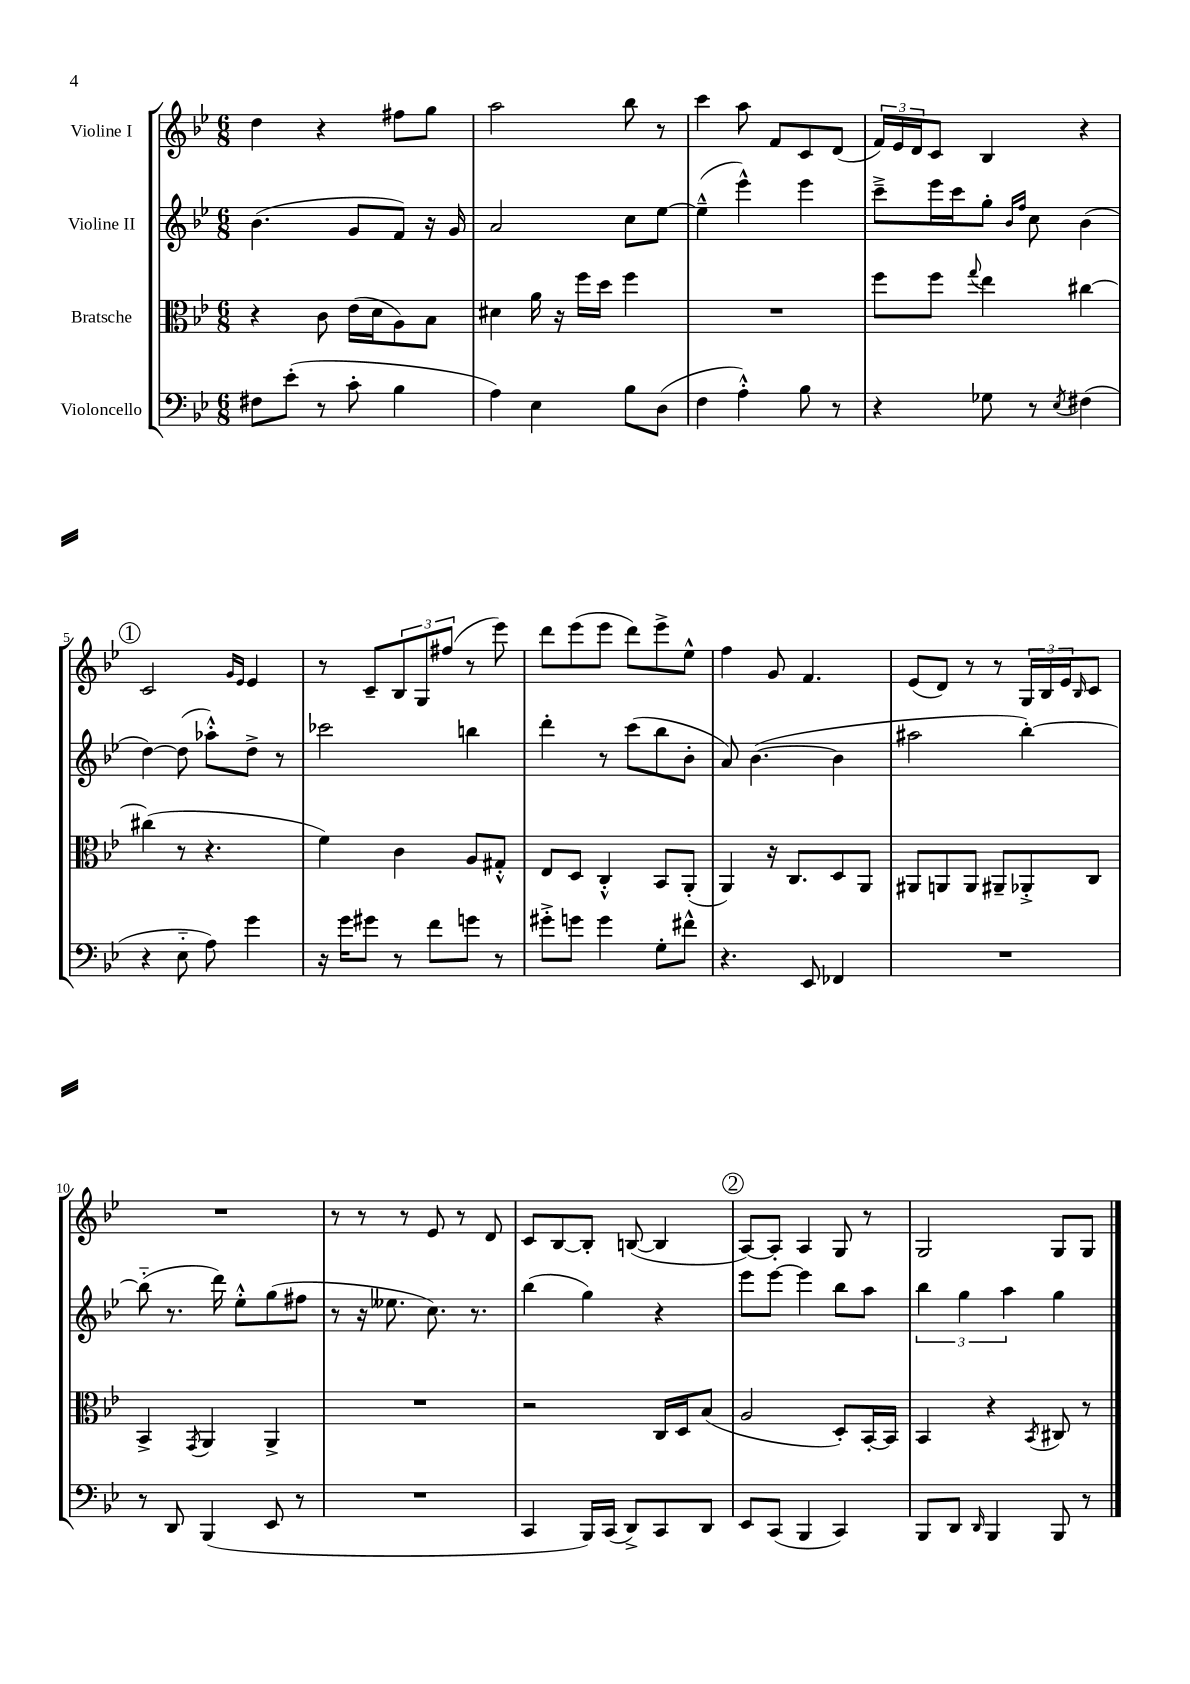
<<
\new StaffGroup <<
\new Staff = "s0" \with { instrumentName = "Violine I" } {
    \clef treble \key bes \major \numericTimeSignature \time 6/8
    d''4 r4 fis''8 g''8 |
    a''2 bes''8 r8 |
    c'''4 a''8 f'8 c'8 d'8( |
    \tuplet 3/2 { f'16) ees'16 d'16 } c'8 bes4 r4 |
    \mark \markup { \circle "1" } c'2 \grace { g'16 ees'16 } ees'4 |
    r8 c'8-- \tuplet 3/2 { bes8 g8 fis''8( } r8 ees'''8) |
    d'''8 ees'''8( ees'''8 d'''8) ees'''8-> ees''8-^ |
    f''4 g'8 f'4. |
    ees'8( d'8) r8 r8 \tuplet 3/2 { g16 bes16 ees'16 } \grace { bes16 } c'8 |
    R2. |
    r8 r8 r8 ees'8 r8 d'8 |
    c'8 bes8~ bes8-. b8~( b4 |
    \mark \markup { \circle "2" } a8~) a8-. a4 g8 r8 |
    g2 g8 g8 \bar "|." |
}
\new Staff = "s1" \with { instrumentName = "Violine II" } {
    \clef treble \key bes \major \numericTimeSignature \time 6/8
    bes'4.( g'8 f'8) r16 g'16 |
    a'2 c''8 ees''8~ |
    ees''4---^( ees'''4-^) ees'''4 |
    c'''8---> ees'''16 c'''16 g''8-. \grace { bes'16 f''16 } c''8 bes'4( |
    \mark \markup { \circle "1" } d''4~) d''8( aes''8-.-^) d''8-> r8 |
    ces'''2 b''4 |
    d'''4-. r8 c'''8( bes''8 bes'8-. |
    a'8) bes'4.~( bes'4 |
    ais''2 bes''4~-.) |
    bes''8-_( r8. d'''16) ees''8-.-^ g''8( fis''8 |
    r8 r16 eeses''8. c''8.) r8. |
    bes''4( g''4) r4 |
    \mark \markup { \circle "2" } ees'''8 ees'''8~ ees'''4 bes''8 a''8 |
    \tuplet 3/2 { bes''4 g''4 a''4 } g''4 \bar "|." |
}
\new Staff = "s2" \with { instrumentName = "Bratsche" } {
    \clef alto \key bes \major \numericTimeSignature \time 6/8
    r4 c'8 ees'16( d'16 a8) bes8 |
    dis'4 a'16 r16 f''16 d''16 f''4 |
    R2. |
    f''8 f''8 \appoggiatura { g''8 } ees''4 cis''4~ |
    \mark \markup { \circle "1" } cis''4( r8 r4. |
    f'4) c'4 a8 gis8-.-^ |
    ees8 d8 c4-.-^ bes,8 a,8-.( |
    a,4) r16 c8. d8 a,8 |
    ais,8 a,8 a,8 ais,8-- aes,8-.-> c8 |
    bes,4-> \acciaccatura { g,8 } a,4 a,4-> |
    R2. |
    r2 c16 d16 bes8( |
    \mark \markup { \circle "2" } a2 d8-.) bes,16~-. bes,16 |
    bes,4 r4 \acciaccatura { bes,8 } cis8 r8 \bar "|." |
}
\new Staff = "s3" \with { instrumentName = "Violoncello" } {
    \clef bass \key bes \major \numericTimeSignature \time 6/8
    fis8 ees'8-.( r8 c'8-. bes4 |
    a4) ees4 bes8 d8( |
    f4 a4-.-^) bes8 r8 |
    r4 ges8 r8 \acciaccatura { ees8 } fis4( |
    \mark \markup { \circle "1" } r4 ees8-_ a8) g'4 |
    r16 g'16 gis'8 r8 f'8 g'8 r8 |
    gis'8-.-> g'8 g'4 g8-. fis'8-^ |
    r4. ees,8 fes,4 |
    R2. |
    r8 d,8 bes,,4( ees,8 r8 |
    R2. |
    c,4 bes,,16) c,16( d,8->) c,8 d,8 |
    \mark \markup { \circle "2" } ees,8 c,8( bes,,4 c,4) |
    bes,,8 d,8 \grace { d,16 } bes,,4 bes,,8 r8 \bar "|." |
}
>>
>>
